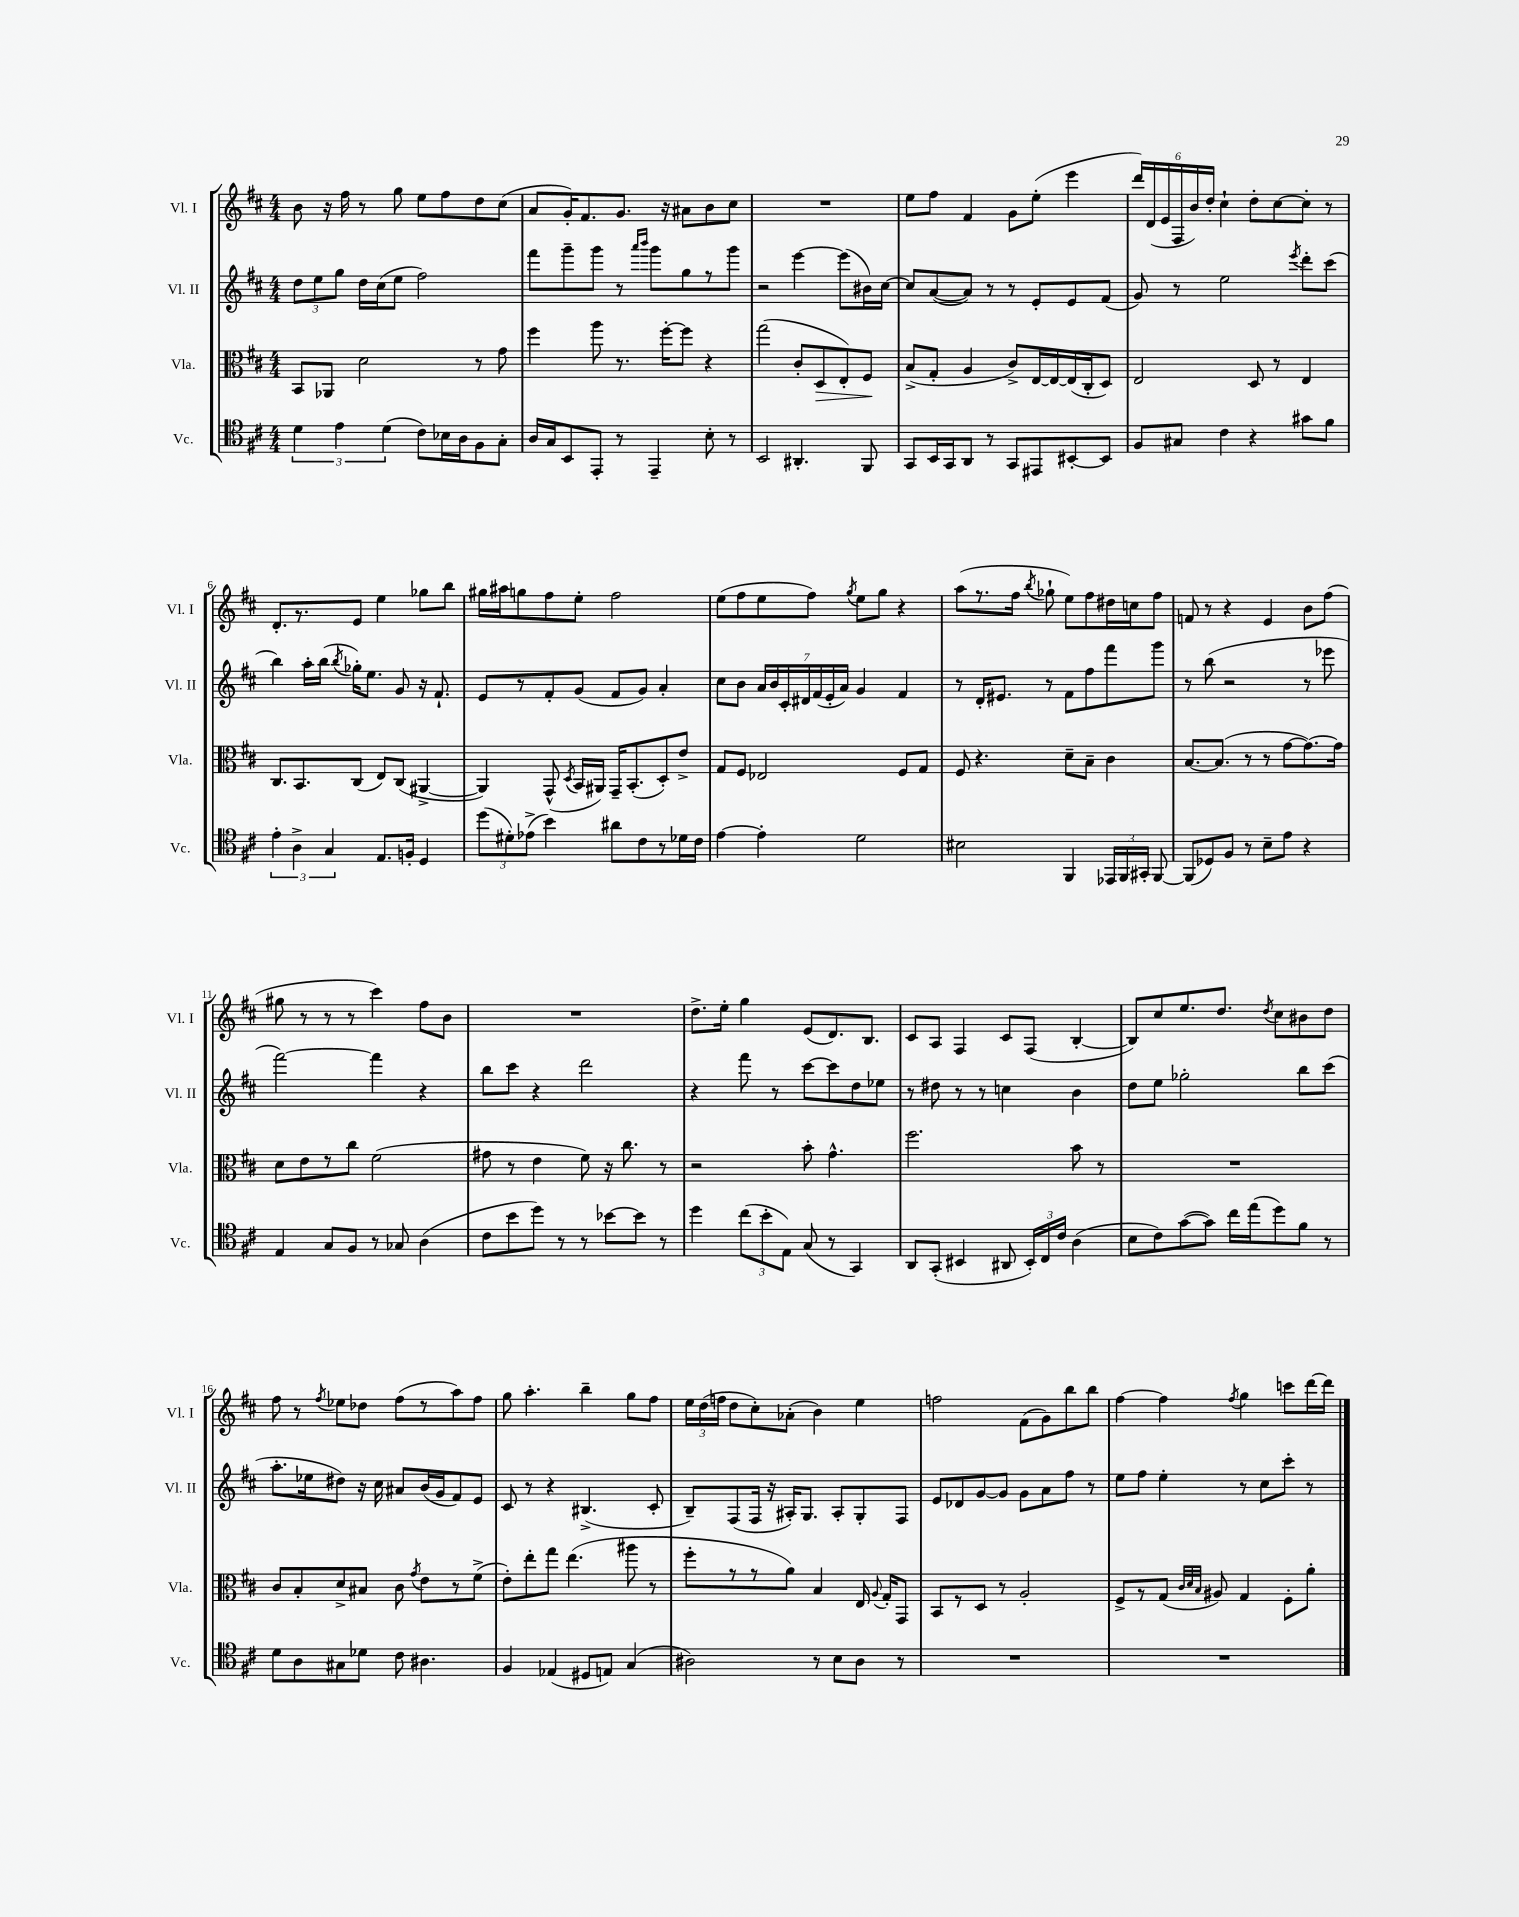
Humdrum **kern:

**kern	**kern	**kern	**kern
*staff4	*staff3	*staff2	*staff1
*clefC4	*clefC3	*clefG2	*clefG2
*k[f#c#]	*k[f#c#]	*k[f#c#]	*k[f#c#]
*M4/4	*M4/4	*M4/4	*M4/4
6d\	8BB/L	12dd\L	8b\
.	.	12ee\	.
.	8AA-/J	.	16r
6e\	.	12gg\J	.
.	.	.	16ff#\
.	2d\	16dd\LL	8r
.	.	(16cc#\J	.
(6d\	.	.	.
.	.	8ee\J	8gg\
8c#\L)	.	2ff#\)	8ee\L
16B-\L	.	.	8ff#\
16A\J	.	.	.
8F#\	8r	.	8dd\
8G'\J	8g\	.	(8cc#\J
=	=	=	=
16A/LL	4ff#\	8fff#\L	8a/L
16G/J	.	.	.
8BB/	.	8ggg~\	16g'/K)
.	.	.	8.f#/
8EE'/J	8aa\	8ggg\J	.
8r	8.r	8r	8.g/J
.	.	16qqaaa/LL	.
.	.	16qqbbb/JJ	.
4EE~/	.	8ggg\L	.
.	[16ff#'\LK	.	16r
.	8ff#\]J	8gg\	8a#\L
8B'\	4r	8r	8b\
8r	.	8ggg\J	8cc#\J
=	=	=	=
2BB/	(2gg\	2r	1r
4.AA#'/	8c#'/L	[4eee\	.
.	8D/	.	.
.	8E'/)	(8eee\]L	.
8FF#/	8F#/J	16b#\L)	.
.	.	[16cc#\JJ	.
=	=	=	=
8GG/L	(8B^/L	8cc#/]L	8ee\L
16BB/L	8G'/J	([8a/	8ff#\J
16GG/J	.	.	.
8AA/J	4A/	8a/]J)	4f#/
8r	.	8r	.
8GG/L	8c#^/L)	8r	8g\L
8EE#/	[16E/L	8e'/L	(8ee'\J
.	16E/_	.	.
[8BB#'/	(16E/]	8e/	4eee\
.	16C#'/J	.	.
8BB#/]J	8D/J)	(8f#/J	.
=	=	=	=
8F#/L	2E/	8g/)	24ddd/LL)
.	.	.	(24d/
.	.	.	24e/
8G#/J	.	8r	24F#/
.	.	.	24b/)
.	.	.	24dd'/JJ
4c#\	.	2ee\	4cc#`\
4r	8D/	.	8dd'\L
.	8r	.	[8cc#\
.	.	8qeee/	.
8g#\L	4E/	8ddd'\L	8cc#'\]J
8f#\J	.	(8ccc#\J	8r
=	=	=	=
6e'\	8.C#/L	4bb\)	8.d'/L
6A^\	.	.	.
.	8.BB/	.	8.r
.	.	16aa'\LL	.
.	.	(16bb\JJ	.
6G/	.	.	.
.	.	8qbb/	.
.	(8C#/J	16gg-'\LK)	8e/J
.	.	8.ee\J	.
8.E/L	8E/L)	.	4ee\
.	(8C#/J	8g/	.
16F'/Jk	.	.	.
4D/	[4AA#^/	16r	8gg-\L
.	.	8.f#`/	.
.	.	.	8bb\J
=	=	=	=
(12dd\L	4AA#/])	8e/L	16gg#\LL
.	.	.	16aa#\J
12d#'\)	.	.	.
.	.	8r	8gg\
(12e-^\J	.	.	.
4b\)	(8GG^^/	8f#'/	8ff#\
.	8qD/	.	.
.	16BB/LL	(8g/J	8ee'\J
.	16AA#/JJ)	.	.
8a#\L	16GG~/LK	8f#/L	2ff#\
.	(8.BB'/	.	.
8c#\	.	8g/J)	.
8r	8D'/)	4a'/	.
16d-\L	8e^/J	.	.
16c#\JJ	.	.	.
=	=	=	=
[4e\	8G/L	8cc#\L	(8ee\L
.	8F#/J	8b\J	8ff#\
4e'\]	2E-/	28a/LL	8ee\
.	.	28b/	.
.	.	28c#'/	.
.	.	28d#/	.
.	.	.	8ff#\J)
.	.	(28f#/	.
.	.	28e'/	.
.	.	28a/JJ)	.
.	.	.	8qgg/
2d\	.	4g/	8ee\L
.	.	.	8gg\J
.	8F#/L	4f#/	4r
.	8G/J	.	.
=	=	=	=
2B#\	8F#/	8r	(8aa\L
.	4.r	16d'/LK	8.r
.	.	8.e#/J	.
.	.	.	16ff#\Jk
.	.	.	8qbb/
.	.	8r	8gg-`\
4FF#/	8d~\L	8f#\L	8ee\L)
.	8B~\J	8ff#\	8ff#\
24EE-/LL	4c#\	8fff#\	16dd#\L
24FF#/	.	.	.
.	.	.	16cc\J
24GG#'/JJ	.	.	.
[8FF#/	.	8ggg\J	8ff#\J
=	=	=	=
(8FF#/]L	[8.B/L	8r	8f/
8D-/)	.	(8bb\	8r
.	(8.B/]J	.	.
8F#/J	.	2r	4r
8r	8r	.	.
8B~\L	8r	.	4e/
8e\J	[8g\L	.	.
4r	8.g\_)	8r	8b\L
.	.	8eee-\	(8ff#\J
.	16g\]Jk	.	.
=	=	=	=
4E/	8d\L	[2fff#\)	8gg#\
.	8e\	.	8r
8G/L	8r	.	8r
8F#/J	8cc#\J	.	8r
8r	(2f#\	4fff#\]	4ccc#\)
8G-/	.	.	.
(4A\	.	4r	8ff#\L
.	.	.	8b\J
=	=	=	=
8c#\L	8g#\	8bb\L	1r
8b\	8r	8ccc#\J	.
8dd\J)	4e\	4r	.
8r	.	.	.
8r	8f#\)	2ddd\	.
[8b-\L	16r	.	.
.	8.cc#\	.	.
8b-\]J	.	.	.
8r	8r	.	.
=	=	=	=
4dd\	2r	4r	8.dd^\L
.	.	.	16ee'\Jk
(12cc#\L	.	8fff#\	4gg\
12b'\	.	.	.
.	.	8r	.
12E\J)	.	.	.
(8G/	8b'\	[8ccc#\L	(8e/L
8r	4.g^^\	8ccc#\]	8.d/)
4GG/)	.	8dd\	.
.	.	.	8.B/J
.	.	8ee-\J	.
=	=	=	=
8AA/L	2.ff#\	8r	8c#/L
(8GG'/J	.	8dd#\	8A/J
4BB#/	.	8r	4F#/
.	.	8r	.
8AA#/	.	4cc\	8c#/L
24BB#'/LL)	.	.	(8F#/J
24C#/	.	.	.
24c#/JJ	.	.	.
(4A\	8b\	4b\	[4B'/
.	8r	.	.
=	=	=	=
8B\L	1r	8dd\L	8B/]L)
8c#\)	.	8ee\J	8cc#/
([8g\	.	2gg-'\	8.ee/
8g\]J)	.	.	.
.	.	.	8.dd/J
16cc#\LL	.	.	.
(16ee\J	.	.	.
.	.	.	8qdd/
8dd\)	.	.	8cc#\L
8f#\J	.	8bb\L	8b#\
8r	.	(8ccc#\J	8dd\J
=	=	=	=
8d\L	8c#/L	8.aa'\L	8ff#\
8A\	8B'/	.	8r
.	.	16ee-\k	.
.	.	.	8qff#/
8G#\	8d^/	8dd#\J)	8ee-\L
8d-\J	8B#/J	16r	8dd-\J
.	.	16cc#\	.
8c#\	8c#\	8a#/L	(8ff#\L
.	8qg/	.	.
4.A#\	8e\L	(16b/L	8r
.	.	16g/J	.
.	8r	8f#/)	8aa\)
.	(8f#^\J	8e/J	8ff#\J
=	=	=	=
4F#/	8e'\L)	8c#/	8gg\
.	8ee'\	8r	4.aa'\
(4E-/	8gg\J	4r	.
.	(4.ee\	.	.
8D#/L	.	(4.B#^/	4bb~\
8E/J)	.	.	.
(4G/	8aa#\	.	8gg\L
.	8r	8c#'/	8ff#\J
=	=	=	=
2A#\)	8ff#'\L	8B~/L)	24ee\LL
.	.	.	(24dd\
.	.	.	24ff\JJ
.	8r	(8F#/	8dd\L
.	8r	16F#/Jk	8cc#'\)
.	.	16r	.
.	8a\J)	16A#'/LK)	(8a-'\J
.	.	8.G/J	.
8r	4B/	.	4b\)
8B\L	.	8A#'/L	.
8A#\J	16E/	8G'/	4ee\
.	8qqA/	.	.
.	16G'/LK	.	.
8r	8GG/J	8F#/J	.
=	=	=	=
1r	8BB/L	8e/L	2ff\
.	8r	8d-/	.
.	8D/J	[8g/	.
.	8r	8g/]J	.
.	2A'/	8g\L	(8f#\L
.	.	8a\	8g\)
.	.	8ff#\J	8bb\
.	.	8r	8bb\J
=	=	=	=
1r	8F#^/L	8ee\L	[4ff#\
.	8r	8ff#\J	.
.	(8G/J	4ee'\	4ff#\]
.	32qqc#/LLL	.	.
.	32qqd/	.	.
.	32qqB/JJJ	.	.
.	8A#/)	.	.
.	.	.	8qff#/
.	4G/	8r	4gg\
.	.	8cc#\L	.
.	8F#'\L	8ccc#'\J	8ccc\L
.	8a'\J	8r	[16ddd\L
.	.	.	16ddd\]JJ
==	==	==	==
*-	*-	*-	*-
